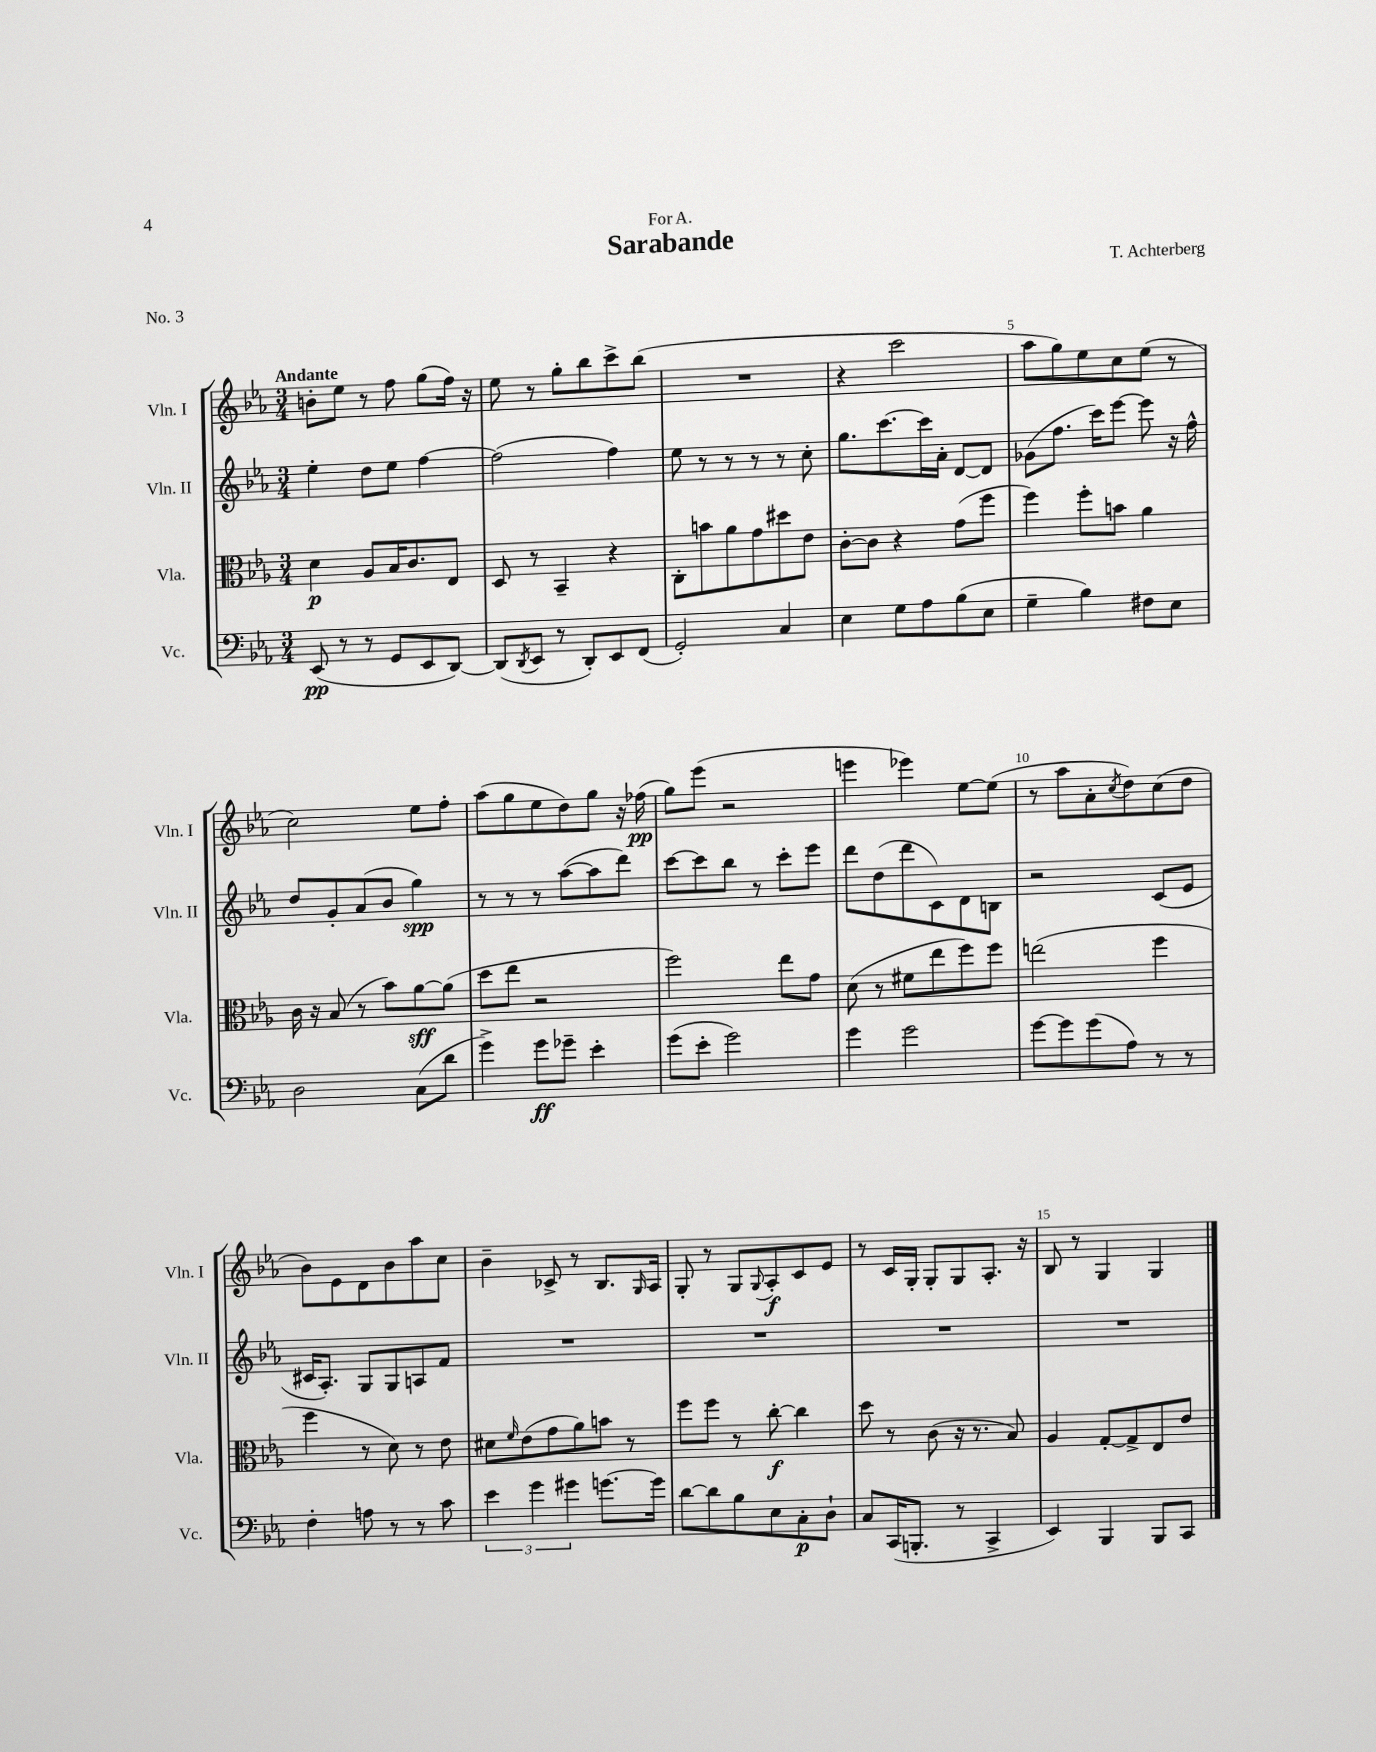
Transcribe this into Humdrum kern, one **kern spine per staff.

**kern	**dynam	**kern	**dynam	**kern	**dynam	**kern	**dynam
*part4	*part4	*part3	*part3	*part2	*part2	*part1	*part1
*staff4	*staff4	*staff3	*staff3	*staff2	*staff2	*staff1	*staff1
*I"Vc.	*	*I"Vla.	*	*I"Vln. II	*	*I"Vln. I	*
*I'Vc.	*	*I'Vla.	*	*I'Vln. II	*	*I'Vln. I	*
*clefF4	*	*clefC3	*	*clefG2	*	*clefG2	*
*k[b-e-a-]	*	*k[b-e-a-]	*	*k[b-e-a-]	*	*k[b-e-a-]	*
*M3/4	*	*M3/4	*	*M3/4	*	*M3/4	*
=1	=1	=1	=1	=1	=1	=1	=1
!	!	!	!	!	!	!LO:TX:a:B:t=Andante	!
(8EE-/	pp	4d\	p	4ee-'\	.	8bn'\L	.
8r	.	.	.	.	.	8ee-\J	.
8r	.	8A-/L	.	8dd\L	.	8r	.
8GG/L	.	16B-/K	.	8ee-\J	.	8ff\	.
.	.	8.c/	.	.	.	.	.
8EE-/	.	.	.	[4ff\	.	(8gg\L	.
[8DD/J)	.	8E-/J	.	.	.	16ff\Jk)	.
.	.	.	.	.	.	16r	.
=2	=2	=2	=2	=2	=2	=2	=2
(8DD/L]	.	8D/	.	(2ff\]	.	8ee-\	.
8qDD/	.	.	.	.	.	.	.
8EE-/J	.	8r	.	.	.	8r	.
8r	.	4BB-~/	.	.	.	8gg'\L	.
8DD'/L)	.	.	.	.	.	8bb-\	.
8EE-/	.	4r	.	4ff\)	.	8ccc^\	.
(8FF/J	.	.	.	.	.	(8bb-\J	.
=3	=3	=3	=3	=3	=3	=3	=3
2GG'/)	.	8C'\L	.	8ee-\	.	2.r	.
.	.	8bn\	.	8r	.	.	.
.	.	8a-\	.	8r	.	.	.
.	.	8g\	.	8r	.	.	.
4C/	.	8dd#X\	.	8r	.	.	.
.	.	8e-\J	.	8cc'\	.	.	.
=4	=4	=4	=4	=4	=4	=4	=4
4E-\	.	[8c'\L	.	8.gg\L	.	4r	.
.	.	8c\J]	.	.	.	.	.
.	.	.	.	[8.ccc\	.	.	.
8G\L	.	4r	.	.	.	2ccc\	.
8A-\	.	.	.	16ccc\L]	.	.	.
.	.	.	.	16a-'\JJ	.	.	.
(8B-\	.	(8g\L	.	[8d/L	.	.	.
8E-\J	.	8ff\J	.	8d/J]	.	.	.
=5	=5	=5	=5	=5	=5	=5	=5
4G~\	.	4ff\)	.	(8g-X\L	.	8aa-\L	.
.	.	.	.	8.ff\J	.	8gg\)	.
4B-\)	.	8ff'\L	.	.	.	8ee-\	.
.	.	.	.	16ccc\KL)	.	.	.
.	.	8bn\J	.	[8eee-\J	.	8cc\	.
8F#X\L	.	4a-\	.	8eee-\]	.	(8ee-\J	.
8E-\J	.	.	.	16r	.	8r	.
.	.	.	.	16ff^^\	.	.	.
!!LO:LB:g=z
=6	=6	=6	=6	=6	=6	=6	=6
2D\	.	16c\	.	8dd/L	.	2cc\)	.
.	.	16r	.	.	.	.	.
.	.	(8B-/	.	8g'/	.	.	.
.	.	8r	.	(8a-/	.	.	.
.	.	8b-\L)	.	8b-/J	.	.	.
(8C\L	.	[8a-\	sff	4gg\)	spp	8ee-\L	.
8d\J	.	(8a-\J]	.	.	.	8ff'\J	.
=7	=7	=7	=7	=7	=7	=7	=7
4g^\)	.	8dd\L	.	8r	.	(8aa-\L	.
.	.	8ee-\J	.	8r	.	8gg\	.
8g\L	ff	2r	.	8r	.	8ee-\	.
8g-X~\J	.	.	.	([8aa-\L	.	8dd\)	.
4e-'\	.	.	.	8aa-\]	.	8gg\J	.
.	.	.	.	8ddd\J)	.	16r	.
.	.	.	.	.	.	(16ff-X\	pp
=8	=8	=8	=8	=8	=8	=8	=8
(8g\L	.	2ff\)	.	[8ccc\L	.	8gg\L)	.
8e-'\J	.	.	.	8ccc\]	.	(8eee-\J	.
2g\)	.	.	.	8bb-\J	.	2r	.
.	.	.	.	8r	.	.	.
.	.	8ee-\L	.	8ccc'\L	.	.	.
.	.	8g\J	.	8eee-\J	.	.	.
=9	=9	=9	=9	=9	=9	=9	=9
4g\	.	(8d\	.	8ddd\L	.	4eeen\	.
.	.	8r	.	(8dd\	.	.	.
2g\	.	8f#X\L	.	8ddd\	.	4eee-X\)	.
.	.	8ee-\	.	8c\)	.	.	.
.	.	8ff\)	.	8d\	.	[8ee-\L	.
.	.	8ff\J	.	8Bn\J	.	(8ee-\J]	.
=10	=10	=10	=10	=10	=10	=10	=10
[8g\L	.	(2een\	.	2r	.	8r	.
8g\]	.	.	.	.	.	8aa-\L	.
(8g\	.	.	.	.	.	8a-'\	.
.	.	.	.	.	.	8qcc/	.
8A-\J)	.	.	.	.	.	8dd\)	.
8r	.	4ff\	.	(8c/L	.	(8cc\	.
8r	.	.	.	8e-/J	.	8dd\J	.
!!LO:LB:g=z
=11	=11	=11	=11	=11	=11	=11	=11
4F'\	.	4ff\	.	16c#X/KL	.	8b-\L)	.
.	.	.	.	8.A-'/J)	.	.	.
.	.	.	.	.	.	8e-\	.
8An\	.	8r	.	8G/L	.	8d\	.
8r	.	8d\)	.	8G/	.	8b-\	.
8r	.	8r	.	8An/	.	8aa-\	.
8c\	.	8e-\	.	8f/J	.	8cc\J	.
=12	=12	=12	=12	=12	=12	=12	=12
6e-\	.	8d#X\L	.	2.r	.	4b-~\	.
.	.	16qqf/	.	.	.	.	.
.	.	(8e-\	.	.	.	.	.
6g\	.	.	.	.	.	.	.
.	.	8g\	.	.	.	8c-X^/	.
6g#X\	.	.	.	.	.	.	.
.	.	8a-\)	.	.	.	8r	.
[8.gn\L	.	8bn\J	.	.	.	8.B-/L	.
.	.	8r	.	.	.	.	.
.	.	.	.	.	.	16qqG/	.
16g\Jk]	.	.	.	.	.	16A-/Jk	.
=13	=13	=13	=13	=13	=13	=13	=13
[8d\L	.	8ff\L	.	2.r	.	8G'/	.
8d\]	.	8ff\J	.	.	.	8r	.
8B-\	.	8r	.	.	.	8G/L	.
.	.	.	.	.	.	8qqG/	.
8E-\	.	[8cc'\	f	.	.	8A-'/	f
8C'\	p	4cc\]	.	.	.	8c/	.
8D`\J	.	.	.	.	.	8e-/J	.
=14	=14	=14	=14	=14	=14	=14	=14
8C/L	.	8dd\	.	2.r	.	8r	.
(16CC/K	.	8r	.	.	.	16c/LL	.
8.BBBn'/J	.	.	.	.	.	16G'/JJ	.
.	.	(8c\	.	.	.	8G'/L	.
8r	.	16r	.	.	.	8G/	.
.	.	8.r	.	.	.	.	.
4CC^/	.	.	.	.	.	8.A-'/J	.
.	.	8B-/)	.	.	.	.	.
.	.	.	.	.	.	16r	.
=15	=15	=15	=15	=15	=15	=15	=15
4EE-/)	.	4A-/	.	2.r	.	8B-/	.
.	.	.	.	.	.	8r	.
4BBB-/	.	[8G'/L	.	.	.	4G/	.
.	.	8G^/]	.	.	.	.	.
8BBB-/L	.	8E-/	.	.	.	4G/	.
8CC/J	.	8e-/J	.	.	.	.	.
==	==	==	==	==	==	==	==
*-	*-	*-	*-	*-	*-	*-	*-
